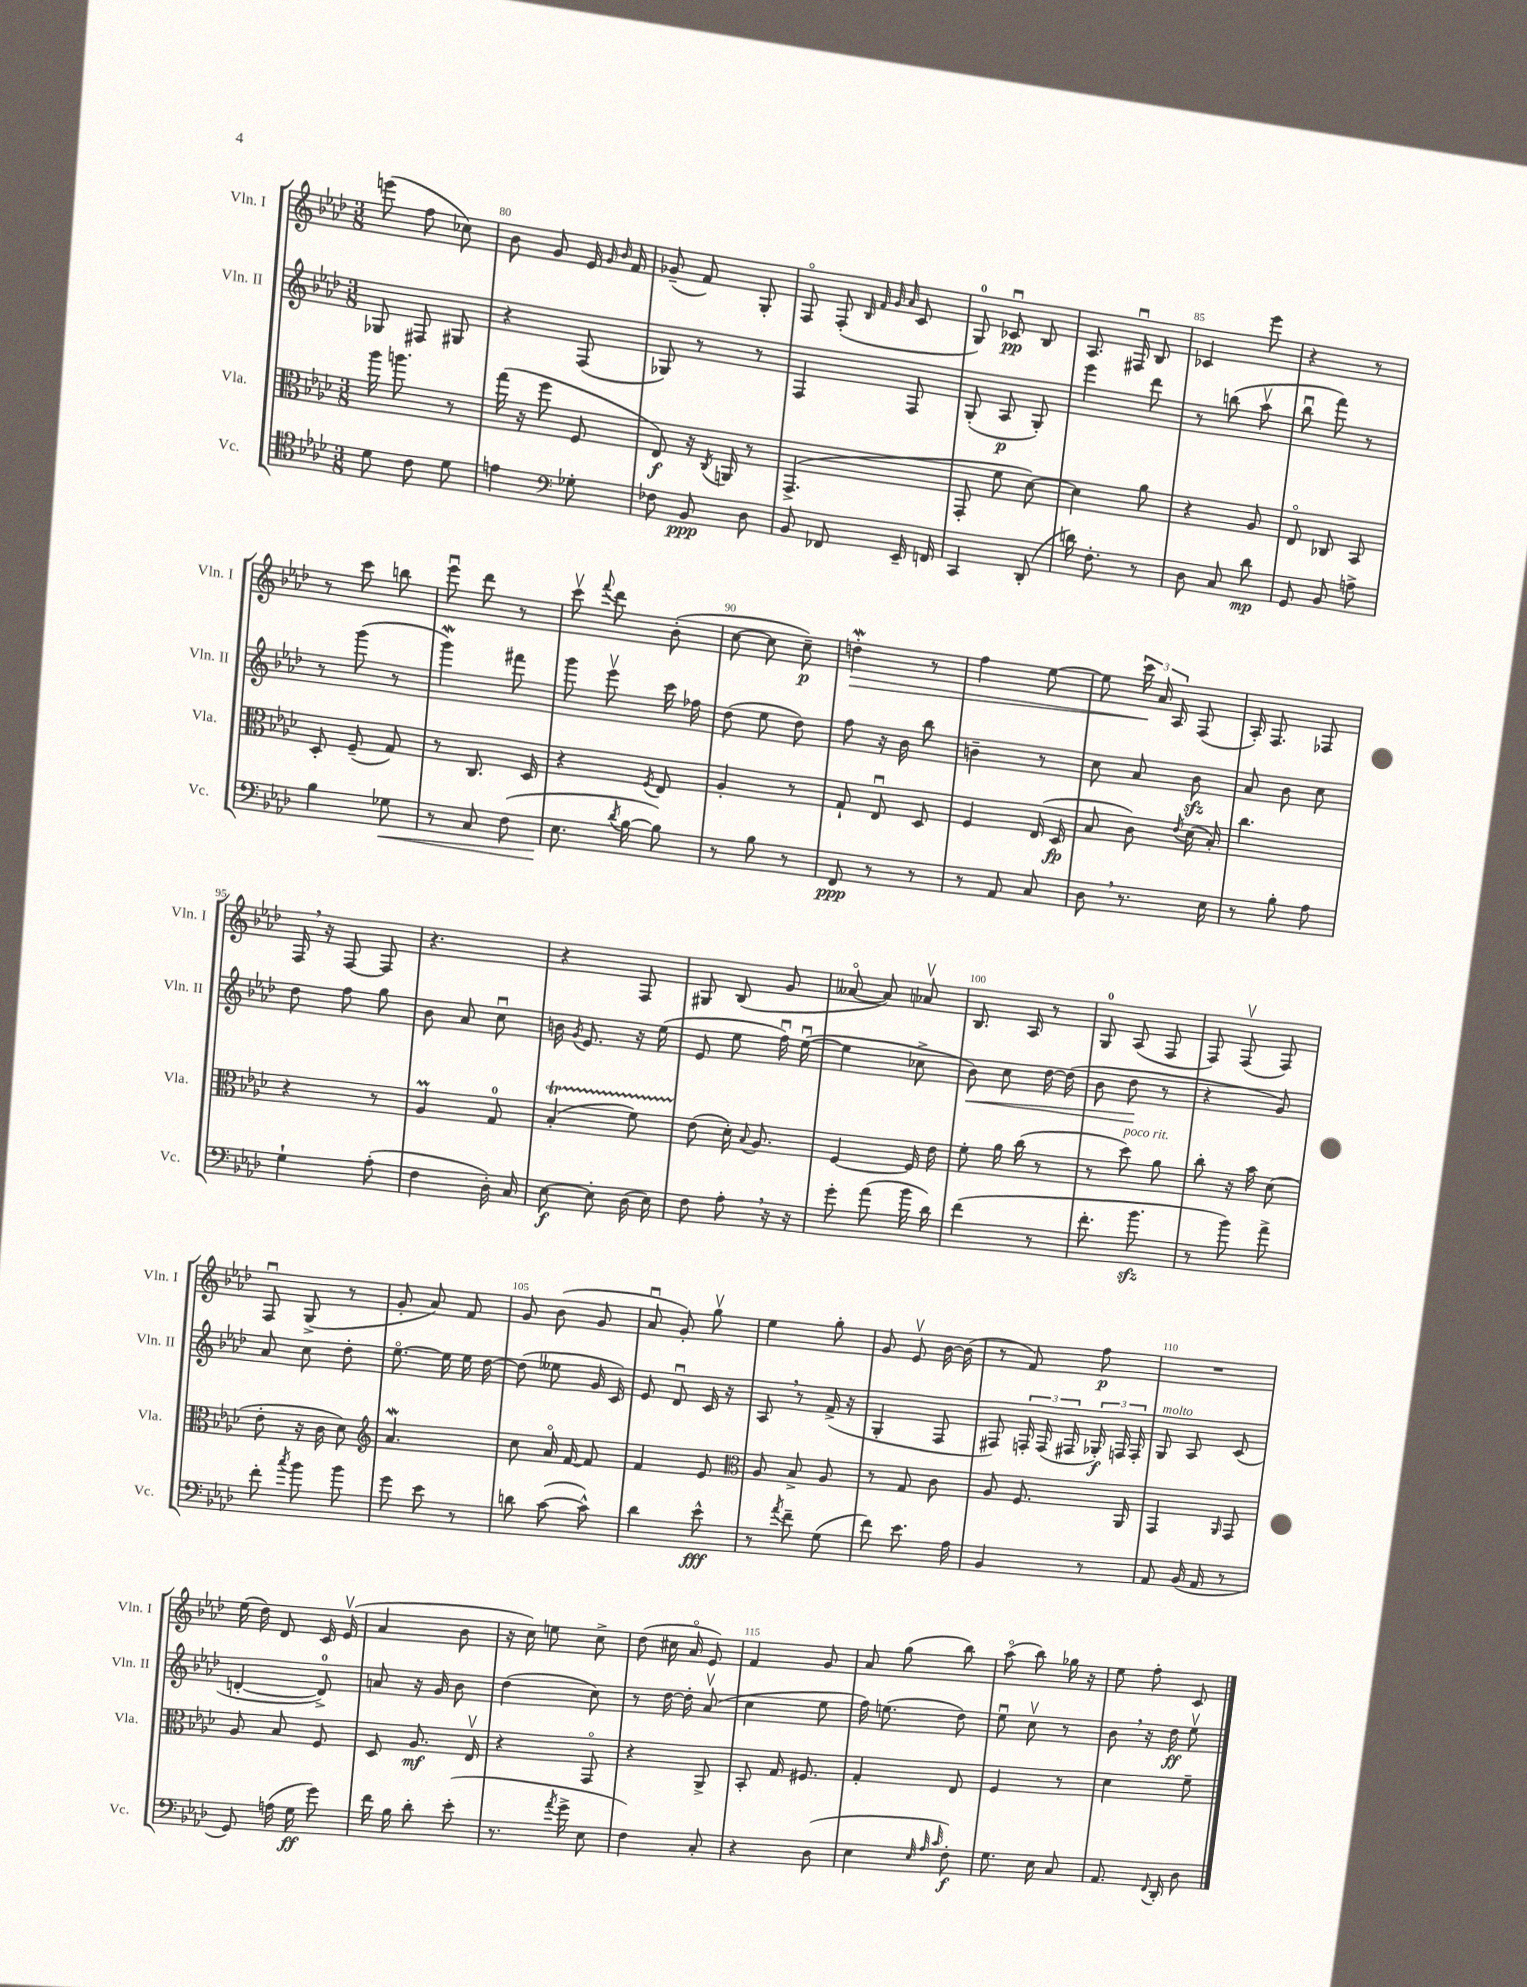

**kern	**kern	**kern	**kern
*staff4	*staff3	*staff2	*staff1
*clefC4	*clefC3	*clefG2	*clefG2
*k[b-e-a-d-]	*k[b-e-a-d-]	*k[b-e-a-d-]	*k[b-e-a-d-]
*M3/8	*M3/8	*M3/8	*M3/8
8d-\	16aa-\	8G-/	(8eee\
.	8.aa\	.	.
8c\	.	8F#/	8ff\
8d-\	8r	8G#/	8cc-\)
=	=	=	=
4e\	(16gg\	4r	8b-\
.	16r	.	.
.	8ff\	.	8g/
*clefF4	*	*	*
8G-'\	8F/	(8F/	16e-/
.	.	.	16qqg/
.	.	.	16qqb-/
.	.	.	16f/
=	=	=	=
8F-\	8E-/)	8G-/)	(8g-~/
8BB-/	16r	8r	8f/)
.	8qC/	.	.
.	16AA/	.	.
8D-\	8r	8r	8G'/
=	=	=	=
8BB-/	(4.GG^/	4F/	8Fo/
8FF-/	.	.	(8F'/
.	.	.	32qqB-/
.	.	.	32qqf/
.	.	.	32qqg/
.	.	.	32qqa-/
16EE-~/	.	8F/	8c/
16FF/	.	.	.
=	=	=	=
4CC/	8GG'/	(8G'/	8G/)
.	8f\	8A-/	8c-u/
(8DD-'/	[8d-\)	8G'/)	8B-/
=	=	=	=
16d\)	4d-\]	4eee-\	8.A-/
8.F'\	.	.	.
.	.	.	16F#u/
8r	8a-\	8ddd-\	8B-/
=	=	=	=
8D-\	4r	8r	4c-/
8C/	.	(8bb\	.
8d-\	8A-/	8aa-v\	8eee-\
=	=	=	=
8GG/	8E-o/	8bb-u\	4r
8BB-/	8C-/	8fff\)	.
8A^\	8BB-/	8r	8r
=	=	=	=
4B-\	8D-'/	8r	8r
.	(8F~/	(8ggg\	8ccc\
8G-\	8G/)	8r	8bb\
=	=	=	=
8r	8r	4ggg\)	8eee-u\
8C/	8.C/	.	8ddd-\
(8F\	.	8fff#\	8r
.	16D-/	.	.
=	=	=	=
8.E-\	4r	8ggg\	8cccv\
.	.	.	8qqfff/
.	.	8eee-v\	8ddd-\
8qd-/	.	.	.
[16B-\	.	.	.
.	8qF/	.	.
8B-\])	8E-/	16ccc\	(8b-'\
.	.	16ff-\	.
=	=	=	=
8r	4A-'/	(8dd-\	[8cc\
8B-\	.	8ee-\	8cc\]
8r	8r	8dd-\)	8cc~\)
=	=	=	=
8FF/	8G`/	8ff\	4dd'\
8r	8E-u/	16r	.
.	.	16b-\	.
8r	8D-/	8bb-\	8r
=	=	=	=
8r	4F/	4b~\	4ff\
8AA-/	.	.	.
8C/	(16E-/	8r	[8ee-\
.	16D-/	.	.
=	=	=	=
8D-\	8B-/	8cc\	8ee-\]
8.r	8c\)	8a-/	24ccc\
.	.	.	24a-/
.	.	.	24A-/
.	8qe-/	.	.
.	(16d-\	8b-\	(8F/
16E-\	16B-'/)	.	.
=	=	=	=
8r	4.cc\	8a-/	16A-'/)
.	.	.	8.F/
8B-'\	.	8b-\	.
8A-\	.	8cc\	8F-/
=	=	=	=
4G`\	4r	8dd-\	16F/
.	.	.	16r
.	.	8ff\	[8F/
(8A-'\	8r	8gg\	8F/]
=	=	=	=
4F\	4A-/	8b-\	4.r
.	.	8a-/	.
16D-'\)	8G/	8ccu\	.
16C/	.	.	.
=	=	=	=
[8E-\	(4B-'/	16b\	4r
.	.	8qg/	.
.	.	8.e-/	.
8E-'\]	.	.	.
(16D-\	8f\)	16r	8F/
16E-\)	.	(16ee-\	.
=	=	=	=
8F\	(8e-\	8e-/	8G#/
8A-'\	16d-'\)	8ee-\	(8B-/
.	8qqB-/	.	.
.	8.A-/	.	.
16r	.	16ffu\)	8g/
16r	.	([16ee-u\	.
=	=	=	=
8g'\	[4F/	4ee-\]	[8a--o/
(8a-\	.	.	8a--/])
16b-\	16F/]	8cc-^\	8a-v/
16d-\)	16e-\	.	.
=	=	=	=
(4f\	8f'\	8b-\)	8.B-/
.	16a-\	8cc\	.
.	(16cc\	.	16A-/
8r	8r	[16dd-\	8r
.	.	(16dd-\]	.
=	=	=	=
8.f'\	8r	8b-\	8G/
.	8dd-\)	8dd-\	(8A-/
8.b-\	.	.	.
.	8a-\	8r	8F/
=	=	=	=
8r	8cc'\	4r	8F/)
8b-\)	16r	.	(8Fv/
.	16b-\	.	.
8a-^\	(8d-\	8g/)	8F/)
=	=	=	=
8f'\	8e-'\	8a-/	8Fu/
8qcc/	.	.	.
8b-\	16r	8cc\	(8G^/
.	16c\	.	.
8b-\	8d-\)	8dd-'\	8r
=	=	=	=
*	*clefG2	*	*
8g\	4.a-/	[8.ee-o\	8g'/
8e-\	.	.	8a-/)
.	.	16ee-\]	.
8r	.	16ee-\	8f/
.	.	[16dd-\	.
=	=	=	=
8d\	8cc\	(8dd-\]	8g/
([8c\	16a-o/	8ee--\	(8b-\
.	[16f/	.	.
8c^^\])	8f/]	16g/	8g/
.	.	16c/)	.
=	=	=	=
4d-\	4f/	8e-/	8a-u/
.	.	8d-u/	8g'/)
8e-^^\	8e-/	16c/	8ggv\
.	.	16r	.
=	=	=	=
*	*clefC3	*	*
8r	8A-/	8A-/	4ee-\
8qa-/	.	.	.
8f~\	8B-^/	8r	.
(8G\	8A-/	(16f^/	8gg'\
.	.	16r	.
=	=	=	=
8f\)	8r	4G'/	8g/
8.e-\	8G/	.	8e-v/
.	8c\	8F/	[16b-\
16A-\	.	.	(16b-\]
=	=	=	=
4BB-/	8A-/	8F#/)	8r
.	8.F/	24F'/	8f/)
.	.	(24F/	.
.	.	24F#/	.
8r	.	24G-'/)	8ff\
.	.	24F/	.
.	16AA-/	.	.
.	.	24F'/	.
=	=	=	=
8AA-/	4GG/	8G/	4.r
(16BB-/	.	8A-/	.
16AA-/	.	.	.
.	16qqAA-/	.	.
8r	8GG/	(8c/	.
=	=	=	=
8GG/)	8A-/	[4d'/	(16ee-\
.	.	.	16dd-\)
(16A\	8B-/	.	8d-/
16G\	.	.	.
8g\)	8F/	8d^/])	16c/
.	.	.	(16e-v/
=	=	=	=
16f\	8D-/	8a/	4a-/
16B-\	.	.	.
8d-'\	8.A-/	16r	.
.	.	16g/	.
(8e-'\	.	8b-\	8b-\
.	16E-v/	.	.
=	=	=	=
8.r	4r	(4dd-\	16r
.	.	.	16cc\)
.	.	.	8ee\
8qa-/	.	.	.
16g^\	.	.	.
8E-\	8GGo/	8cc\)	8cc^\
=	=	=	=
4F\)	4r	8r	(8dd-\
.	.	[16dd-\	16cc#\
.	.	16dd-'\]	16a-o/
8C'/	8AA-^/	(8a-v/	8e-/)
=	=	=	=
4r	8BB-'/	4cc\	4f/
.	16G/	.	.
.	8.F#/	.	.
(8D-\	.	8ee-\	8g/
=	=	=	=
4E-\	4G'/	16ff\)	8a-/
.	.	(8.ee\	.
.	.	.	(8gg\
32qqE-/	.	.	.
32qqA-/	.	.	.
32qqc/	.	.	.
8F'\)	8E-/	8dd-\)	8bb-\)
=	=	=	=
8.G\	4F/	8ee-u\	(8aa-o\
.	.	8ccv\	8bb-\)
16E-\	.	.	.
8C/	8r	8r	16gg-\
.	.	.	16r
=	=	=	=
8.AA-/	4d-\	8b-\	8ee-\
.	.	16r	8ff'\
8qqFF/	.	.	.
16DD-'/	.	16dd-\	.
8D-\	8f~\	8ee-v\	8c/
==	==	==	==
*-	*-	*-	*-
